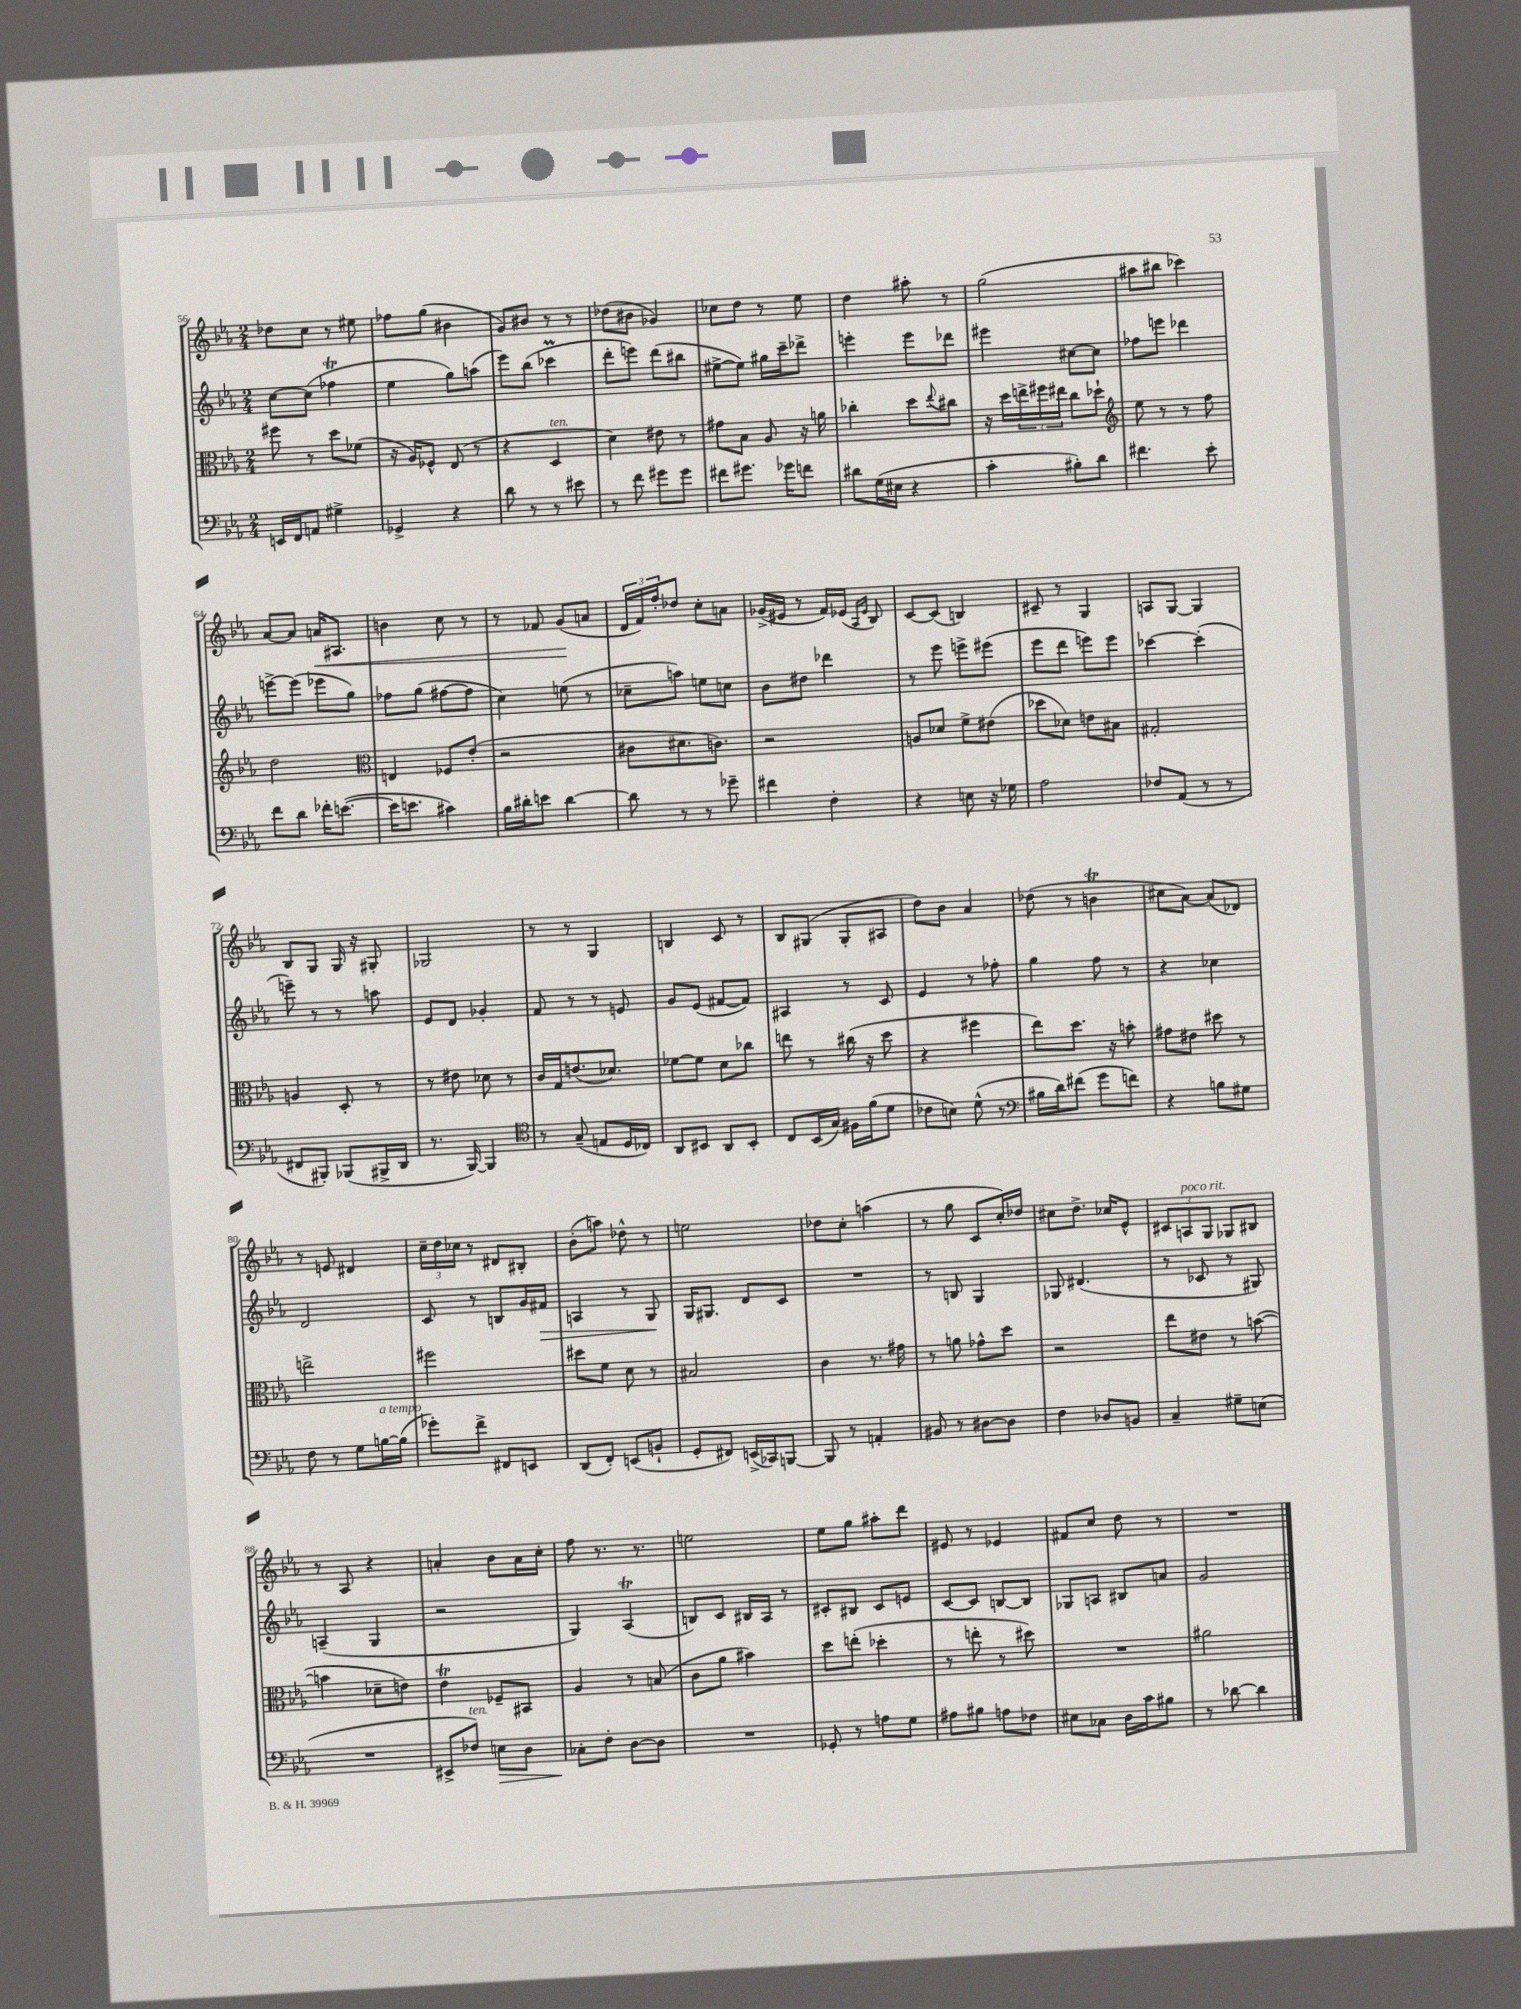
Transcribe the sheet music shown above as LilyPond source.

<<
\new StaffGroup <<
\new Staff = "s0" {
    \clef treble \key ees \major \numericTimeSignature \time 2/4
    des''8 c''8 r8 eis''8 |
    fes''8 g''8( bis'4 |
    g'8) bis'8 r8 r8 |
    des''8( bis'8 ges'4) |
    ces''8 d''8 r8 ees''8 |
    d''4 ais''8-. r8 |
    g''2( |
    ais''8 bis''8 ces'''4) |
    aes'8~ aes'8 a'16\< ais8. |
    b'4 c''8 r8 |
    r8 fes'8 g'8\!( a'8 |
    \tuplet 3/2 { d'16 f'16) f''16-. } des''8 c''8-. a'8 |
    ges'16->( eis'16 r8 f'16) ees'16( \grace { aes16 ees'16 } bes8) |
    c'8~ c'8( b4) |
    cis'8-- r8 g4 |
    a8 g8~ g4 |
    bes8 g8 g16 r16 gis8-. |
    ges2 |
    r8 r8 g4 |
    b4 c'8 r8 |
    bes8 gis8( gis8-. ais8 |
    d''8) bes'8 aes'4 |
    des''8( r8 b'4\trill |
    cis''8 aes'8~) aes'8( des'8) |
    r8 e'8 dis'4 |
    \tuplet 3/2 { c''16-- d''16 ces''16 } r8 dis'8 bis8-. |
    bes'8-.( a''8) des''8-^ r8 |
    e''2 |
    des''8 c''8-. a''4( |
    r8 g''8 c'8 c''16-.) des''16 |
    cis''8 d''8.-> ces''16 ees'8-^ |
    \tuplet 3/2 { cis'8 a8^\markup { \italic "poco rit." } g8 } ges8 bis8 |
    r8 aes8 r4 |
    a'4-. bes'8 a'16 c''16-. |
    f''8 r8. r8. |
    e''2 |
    ees''8 g''8 ais''8-. d'''8 |
    eis'8 r8 ees'4 |
    fis'8 c''8 d''8 r8 |
    R2 \bar "|." |
}
\new Staff = "s1" {
    \clef treble \key ees \major \numericTimeSignature \time 2/4
    c''8~ c''8( fes''4\trill |
    ees''4 g''8) a''8( |
    ees'''8) bes''8( ces'''4\prall |
    d'''8-. e'''8) d'''8( bis''8 |
    eis''8~-> eis''8) gis''16 c'''16-- des'''8-> |
    e'''4-. e'''8 des'''8 |
    eis'''4 cis''8~ cis''8 |
    fes''8 e'''8 des'''4 |
    e'''8~-> e'''8( ees'''8 g''8) |
    fes''8 g''8( fis''8~ fis''8 |
    c''4) e''8( r8 |
    ces''8-- a''8) e''8 c''8 |
    bes'8 dis''8 des'''4 |
    r8 ees'''8 e'''8-> eis'''8( |
    ees'''8 d'''8 e'''8) e'''8 |
    ces'''4~ ces'''4-.( |
    e'''8--) r8 r8 a''8 |
    ees'8 d'8 ges'4-. |
    f'8 r8 r8 e'8 |
    g'8 ees'8( fis'8~ fis'8) |
    ais4 r8 c'8 |
    ees'4 r8 fes''8-. |
    g''4 f''8 r8 |
    r4 ces''4 |
    d'2 |
    c'8 r8 b8 g'16 fis'16\> |
    a4 r8 g8\! |
    g16 gis8. d'8 c'8 |
    R2 |
    r8 b8 g4 |
    ges8 dis'4.( |
    r8 ces'8 r8 gis8) |
    a4--( g4 |
    r2 |
    g4) aes4\trill( |
    b8) c'8 bis16 aes16 r8 |
    cis'8-. bis8 cis'8 e'8 |
    c'8~ c'8 b8~ b8 |
    ges8 a8 bis8 a'8 |
    g'2 \bar "|." |
}
\new Staff = "s2" {
    \clef alto \key ees \major \numericTimeSignature \time 2/4
    fis''8 r8 d''8 fes'8( |
    r16 aes16) fes8-^ ees8( r8 |
    r4 d4^\markup { \italic "ten." } |
    d'4) eis'8 r8 |
    gis'8 bes8 aes8 r16 a'16 |
    ces''4-. d''8 \appoggiatura { ees''8 } cis''8 |
    r16 d''16 \tuplet 3/2 { e''16-> fis''16 eis''16 } c''8 des''8-! |
    \clef treble ees''8 r8 r8 f''8 |
    d''2 |
    \clef alto e4 fes8 ees'8-.( |
    r2 |
    cis'8 dis'8. c'8.) |
    r2 |
    a8 des'8 f'8-> eis'8( |
    des''8 des'8) e'8 bis8 |
    gis2-. |
    a4 d8-. r8 |
    r8 eis'8 des'8 r8 |
    c'16 g16 e'8.( des'8.) |
    fes'8~ fes'8 d'8 ces''8 |
    e''8 r8 cis''16( r16 d''8 |
    r4 fis''4 |
    ees''8) d''8. r16 b'8-. |
    gis'8 eis'8 dis''8 r8 |
    e''2-> |
    fis''2 |
    dis''8 f'8 d'8 r8 |
    bis2 |
    c'4 r8. gis'16 |
    r8 a'8 ges'8-^ d''8 |
    r2 |
    ees''8 eis'8 r8 b'8~( |
    b'4 des'8-- e'8) |
    ees'4\trill fes8-- bis,8 |
    aes4 r8 b8( |
    c'8 aes'8 bis'4) |
    d''8 e''8-.( des''4-. |
    r8 e''8-. r8 dis''8) |
    R2 |
    ais'2 \bar "|." |
}
\new Staff = "s3" {
    \clef bass \key ees \major \numericTimeSignature \time 2/4
    e,16 f,16 a,8 gis4-> |
    ges,4-> r4 |
    d'8 r8 r8 eis'8 |
    r8 f'8 gis'8 gis'8 |
    fis'8 gis'8. ges'16 f'8 |
    dis'8 g16( eis16 r4 |
    c'4-. bis8-.) d'8 |
    fis'4. ees'8-. |
    f'8 d'8 fes'16-. e'8.~( |
    e'16 e'8. cis'4) |
    bes16 dis'16-. e'8 dis'4~ |
    dis'8 r8 r8 ges'8-- |
    fis'4 f4-. |
    r4 e8 r16 ges16 |
    aes2 |
    fes8 aes,8( r8 r8 |
    fis,8 bis,,8-.) bes,,8( bis,,16-> d,16 |
    r8. bes,,16~) bes,,4 |
    \clef tenor r8 g8--( e8 d16 ces16) |
    aes,8 bis,8 aes,8 bis,8-. |
    c8 bes,16( g16) fis16 f'16( d'8 |
    ces'8 b8) d'8-^( r8 |
    \clef bass bis16 d'16) fis'8( g'8 f'8) |
    r4 b8 gis8 |
    f8 r8 g8 b16~^\markup { \italic "a tempo" } b16( |
    ges'8-.) f'8-> fis,8 e,8 |
    d,8( f,8-.) e,8( b,8-! |
    g,8-. fis,8) e,16->( ces,16) b,,8~ |
    b,,8 r8 a,4-. |
    bis,8 r8 dis8~ dis8 |
    f4 des8 b,8 |
    c4-- gis8-- e8( |
    R2 |
    eis,8-> fes8^\markup { \italic "ten." }) e8\> d8 |
    ces8-.\! f8-. d8~ d8 |
    R2 |
    ges,8-. r8 a8 g8 |
    ais8 bis8 a8 fes8 |
    eis8 ces8 d16 c'16 bis8 |
    r8 des'8~ des'4 \bar "|." |
}
>>
>>
\layout { \context { \Score currentBarNumber = #56 } }
